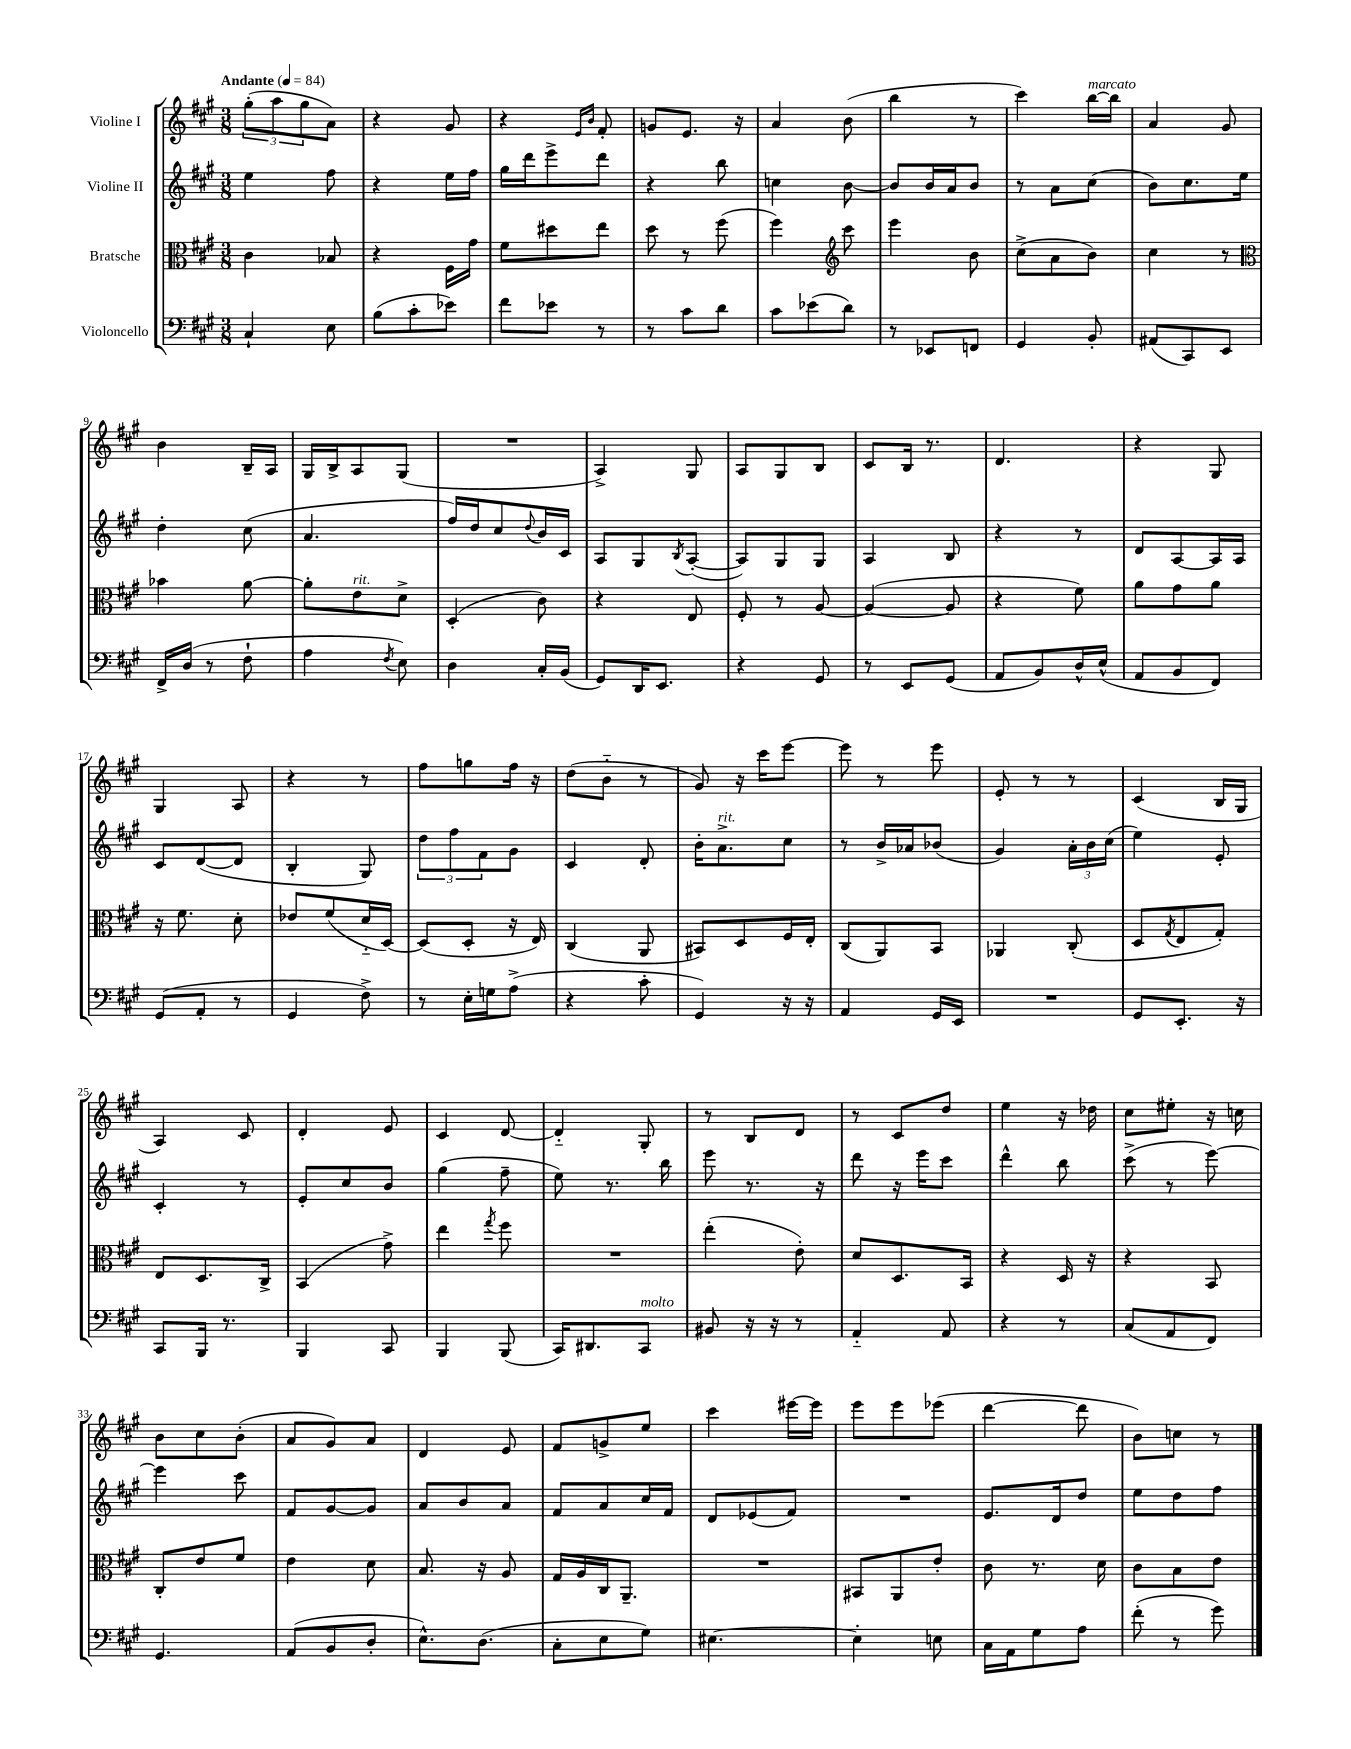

**kern	**kern	**kern	**kern
*staff4	*staff3	*staff2	*staff1
*clefF4	*clefC3	*clefG2	*clefG2
*k[f#c#g#]	*k[f#c#g#]	*k[f#c#g#]	*k[f#c#g#]
*M3/8	*M3/8	*M3/8	*M3/8
*MM84	*MM84	*MM84	*MM84
4C#`	4c#	4ee	(12gg#'
.	.	.	12aa
.	.	.	12gg#
8E	8B-	8ff#	8a)
=	=	=	=
(8B	4r	4r	4r
8c#'	.	.	.
8e-)	16F#	16ee	8g#
.	16g#	16ff#	.
=	=	=	=
8f#	8f#	16gg#	4r
.	.	16ddd	.
8e-	8dd#	8eee^	.
.	.	.	16qqe
.	.	.	16qqb
8r	8ee	8ddd	8f#'
=	=	=	=
8r	8dd	4r	8g
8c#	8r	.	8.e
8d	(8ff#	8bb	.
.	.	.	16r
=	=	=	=
8c#	4ff#)	4cc	4a
(8e-	.	.	.
*	*clefG2	*	*
8d)	8ccc#	[8b	(8b
=	=	=	=
8r	4eee	8b]	4bb
8EE-	.	16b	.
.	.	16a	.
8FF	8b	8b	8r
=	=	=	=
4GG#	(8cc#^	8r	4ccc#)
.	8a	8a	.
8BB'	8b)	(8cc#	[16bb
.	.	.	16bb]
=	=	=	=
(8AA#	4cc#	8b)	4a
8CC#)	.	8.cc#	.
8EE	8r	.	8g#
.	.	16ee	.
=	=	=	=
*	*clefC3	*	*
16FF#^	4b-	4dd'	4b
(16D	.	.	.
8r	.	.	.
8F#`	[8a	(8cc#	16B~
.	.	.	16A
=	=	=	=
4A	8a']	4.a	16G#
.	.	.	16B^
.	8e	.	8A
8qF#	.	.	.
8E)	8d^	.	(8G#
=	=	=	=
4D	(4D'	16ff#)	4.r
.	.	16dd	.
.	.	8cc#	.
.	.	8qqdd	.
16C#'	8c#)	16b	.
(16BB	.	16c#	.
=	=	=	=
8GG#)	4r	8A	4A^)
16DD	.	8G#	.
8.EE	.	.	.
.	.	8qB	.
.	8E	([8A'	8G#
=	=	=	=
4r	8F#'	8A])	8A
.	8r	8G#	8G#
8GG#	[8A	8G#	8B
=	=	=	=
8r	(4A_	4A	8c#
8EE	.	.	16B
.	.	.	8.r
(8GG#	8A]	8B	.
=	=	=	=
8AA	4r	4r	4.d
8BB)	.	.	.
16D^^	8f#)	8r	.
(16E^^	.	.	.
=	=	=	=
8AA	8a	8d	4r
8BB	8g#	[8A	.
8FF#)	8a	16A]	8G#
.	.	16A	.
=	=	=	=
(8GG#	16r	8c#	4G#
.	8.f#	.	.
8AA'	.	([8d	.
8r	8d'	8d]	8A
=	=	=	=
4GG#	8e-	4B'	4r
.	(8f#	.	.
8F#^)	16d'~	8G#)	8r
.	[16D)	.	.
=	=	=	=
8r	(8D]	12dd	8ff#
.	.	12ff#	.
16E'	8D'	.	8gg
.	.	12f#	.
16G	.	.	.
(8A^	16r	8g#	16ff#
.	16E)	.	16r
=	=	=	=
4r	(4C#	4c#	(8dd
.	.	.	8b'~
8c#'	8AA	8d'	8r
=	=	=	=
4GG#)	8BB#)	16b'	8g#)
.	.	8.a^	.
.	8D	.	16r
.	.	.	16ccc#
16r	16F#	8cc#	[8eee
16r	16E'	.	.
=	=	=	=
4AA	(8C#	8r	8eee]
.	8AA)	16b^	8r
.	.	16a-	.
16GG#	8BB	(8b-	8eee
16EE	.	.	.
=	=	=	=
4.r	4AA-	4g#)	8e'
.	.	.	8r
.	(8C#'	24a'	8r
.	.	24b	.
.	.	(24cc#	.
=	=	=	=
8GG#	8D	4ee)	(4c#
.	8qG#	.	.
8.EE'	8E	.	.
.	8G#')	8e'	16B
16r	.	.	16G#
=	=	=	=
8CC#	8E	4c#'	4A)
16BBB	8.D	.	.
8.r	.	.	.
.	.	8r	8c#
.	16C#^	.	.
=	=	=	=
4BBB	(4BB	8e'	4d'
.	.	8cc#	.
8CC#	8g#^)	8b	8e
=	=	=	=
4BBB	4ee	(4gg#	4c#
.	8qgg#	.	.
(8BBB	8ff#	8ff#~	[8d
=	=	=	=
16CC#)	4.r	8ee)	4d'~]
8.DD#	.	.	.
.	.	8.r	.
8CC#	.	.	8G#'
.	.	16bb	.
=	=	=	=
8BB#	(4ee'	8eee	8r
16r	.	8.r	8B
16r	.	.	.
8r	8e')	.	8d
.	.	16r	.
=	=	=	=
4AA'~	8d	8ddd	8r
.	8.D	16r	8c#
.	.	16eee	.
8AA	.	8ccc#	8dd
.	16BB	.	.
=	=	=	=
4r	4r	4ddd^^	4ee
8r	16D	8bb	16r
.	16r	.	16dd-
=	=	=	=
(8C#	4r	(8ccc#^	8cc#
8AA	.	8r	8ee#'
8FF#)	8BB	[8eee)	16r
.	.	.	16cc
=	=	=	=
4.GG#	8C#'	4eee]	8b
.	8e	.	8cc#
.	8f#	8ccc#	(8b'
=	=	=	=
(8AA	4e	8f#	8a
8BB	.	[8g#	8g#)
8D'	8d	8g#]	8a
=	=	=	=
8.E^^)	8.B	8a	4d
.	.	8b	.
(8.D	16r	.	.
.	8A	8a	8e
=	=	=	=
8C#'	16G#	8f#	8f#
.	16A	.	.
8E	16C#	8a	8g^
.	8.AA~	.	.
8G#)	.	16cc#	8ee
.	.	16f#	.
=	=	=	=
[4.E#	4.r	8d	4ccc#
.	.	(8e-	.
.	.	8f#)	[16eee#
.	.	.	16eee#]
=	=	=	=
4E#']	8BB#	4.r	8eee
.	8AA	.	8eee
8E	8e'	.	(8eee-
=	=	=	=
16C#	8c#	8.e	[4ddd
16AA	.	.	.
8G#	8.r	.	.
.	.	16d	.
8A	.	8dd	8ddd]
.	16d	.	.
=	=	=	=
(8f#'	8c#	8ee	8b)
8r	8B	8dd	8cc
8g#)	8e	8ff#	8r
==	==	==	==
*-	*-	*-	*-
